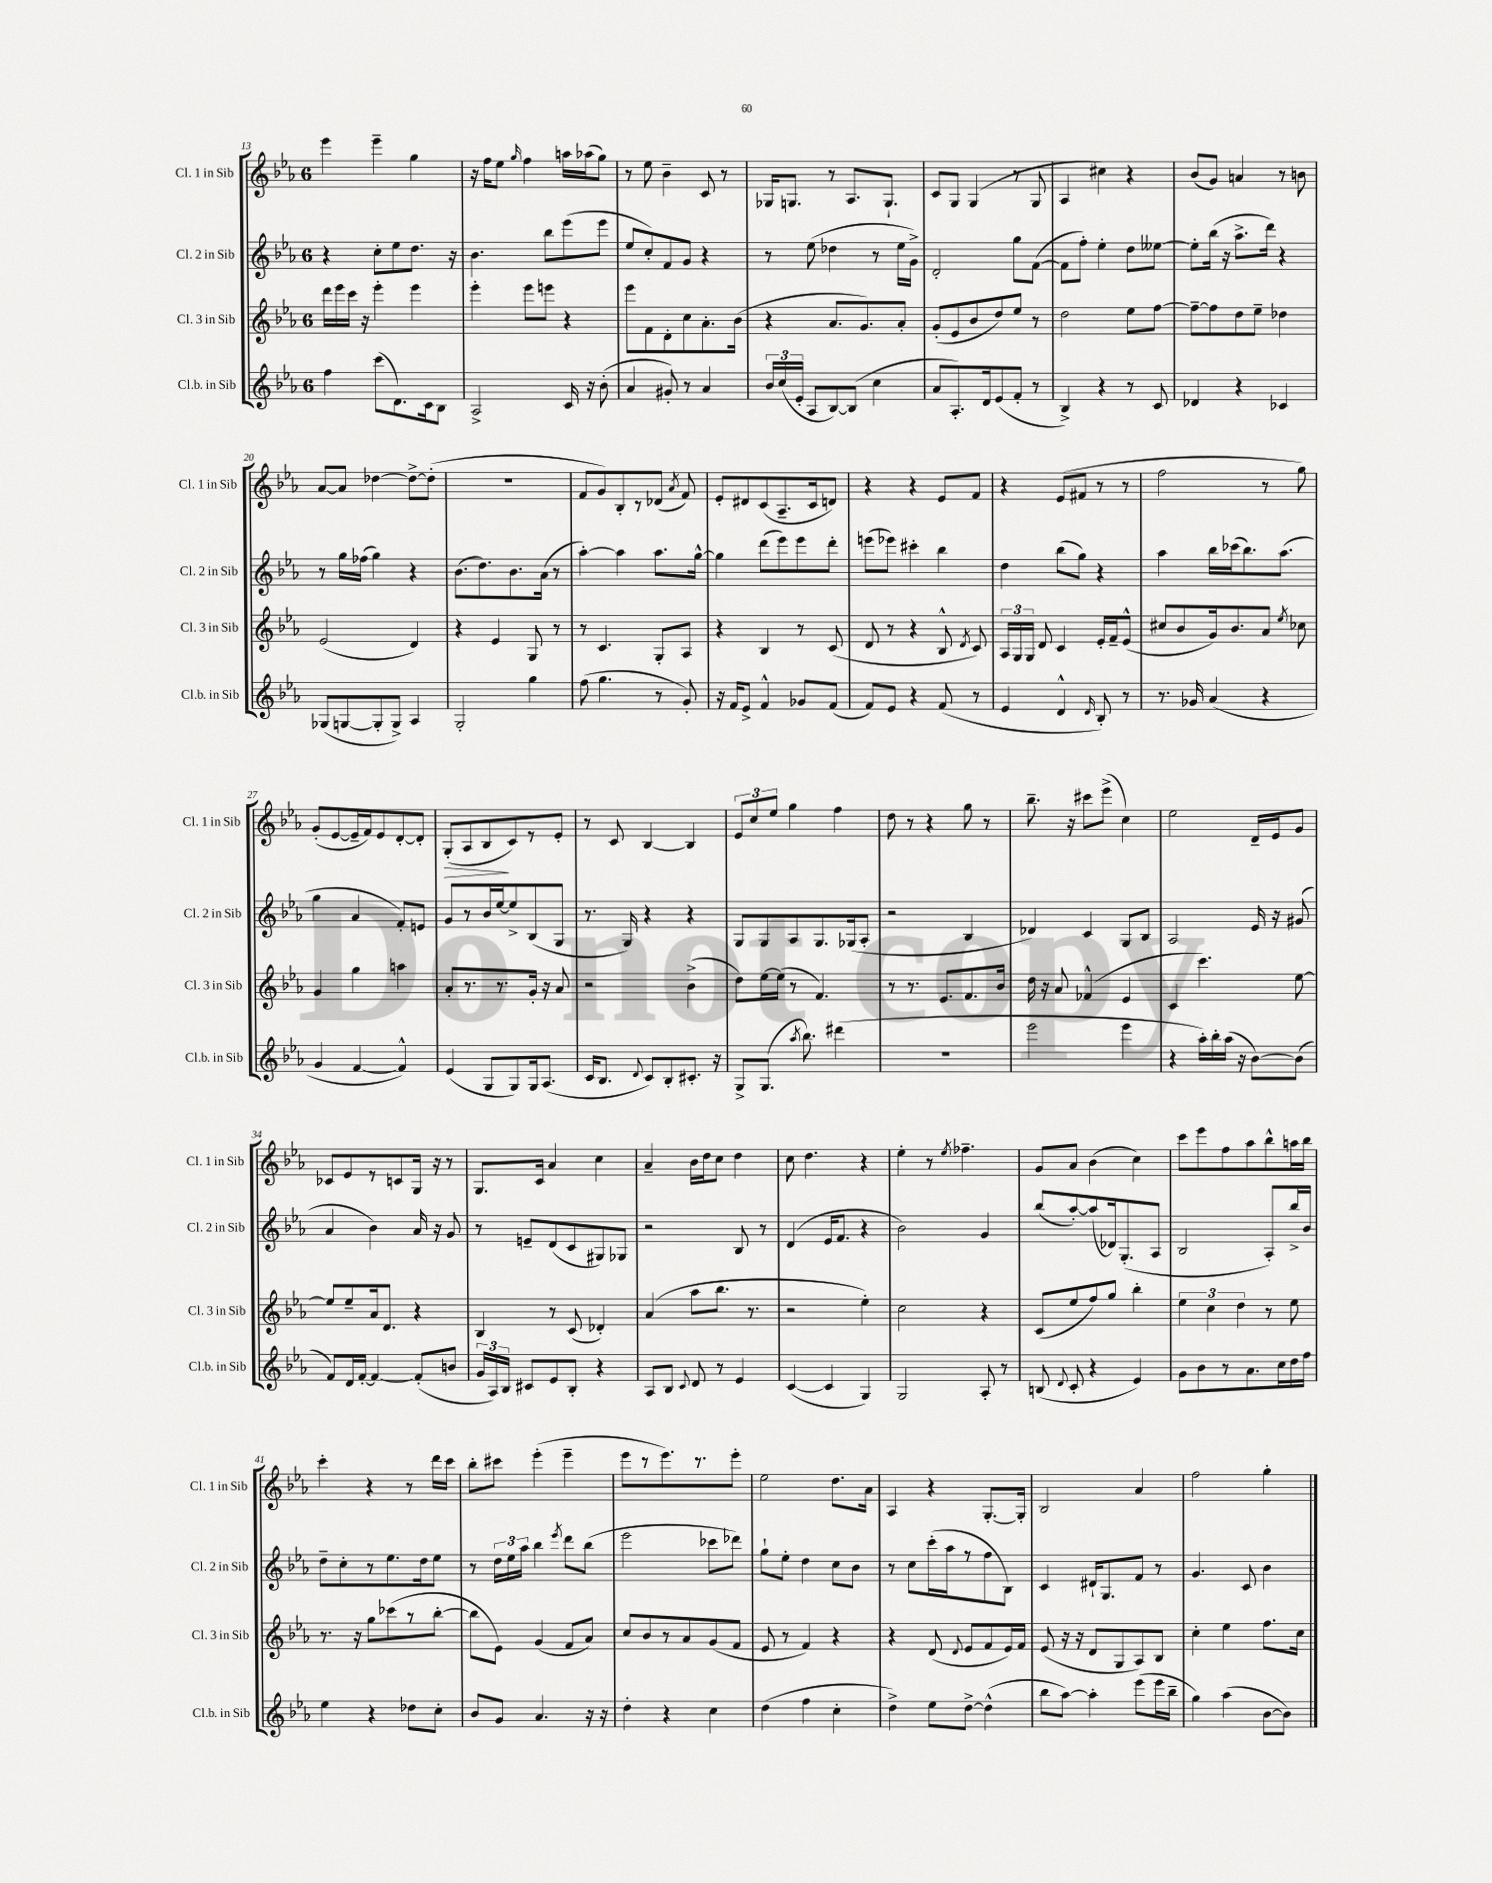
<<
\new StaffGroup <<
\new Staff = "s0" \with { instrumentName = "Cl. 1 in Sib" shortInstrumentName = "Cl. 1 in Sib" } {
    \clef treble \key ees \major \once \override Staff.TimeSignature.style = #'single-digit \time 6/8
    \autoBeamOff ees'''4 ees'''4-- g''4 |
    r16 f''16[ ees''8] \grace { g''16 } f''4 a''16[ aes''16( g''8]) |
    r8 ees''8 bes'4-- c'8 r8 |
    ges16[ g8.] r8 aes8.[ g8.]-! |
    c'8[ g8] g4( r8 g8 |
    aes4 cis''4) r4 |
    bes'8[( g'8]) a'4 r8 b'8 |
    aes'8[~ aes'8] des''4~ des''8[~-> des''8]-.( |
    R2. |
    f'8[ g'8) bes8-. r8 des'8]( \acciaccatura { aes'8 } f'8) |
    ees'8[-. dis'8 c'8( aes8.-- c'16 d'8]) |
    r4 r4 ees'8[ f'8] |
    r4 ees'8[( fis'8] r8 r8 |
    f''2 r8 g''8) |
    g'8[-.( ees'8~ ees'16-- f'16) ees'8 d'8~-. d'8]-. |
    g8[-.\>( aes8 bes8\! c'8) r8 ees'8]-. |
    r8 c'8 bes4~ bes4 |
    \tuplet 3/2 { ees'8[ c''8 ees''8] } g''4 f''4 |
    d''8 r8 r4 g''8 r8 |
    bes''8.-- r16 cis'''8[ ees'''8]->( c''4) |
    ees''2 d'16[-- ees'16 g'8] |
    ces'8[ ees'8 r8 c'8 g16] r16 r8 |
    g8.[ c'16] aes'4 c''4 |
    aes'4-- bes'16[ d''16 c''8] d''4 |
    c''8 d''4. r4 |
    ees''4-. r8 \acciaccatura { ees''8 } fes''4.-- |
    g'8[ aes'8] bes'4( c''4) |
    c'''8[ ees'''8 f''8 aes''8 bes''8-^ a''16 bes''16] |
    c'''4-. r4 r8 d'''16[ c'''16] |
    bes''8[-. cis'''8] ees'''4-.( ees'''4-- |
    ees'''8[ r8 ees'''8.) r8. ees'''8]-. |
    ees''2 d''8.[ aes'16] |
    aes4 r4 g8.[~-. g16]-. |
    bes2 aes'4 |
    f''2 g''4-. \bar "|." |
}
\new Staff = "s1" \with { instrumentName = "Cl. 2 in Sib" shortInstrumentName = "Cl. 2 in Sib" } {
    \clef treble \key ees \major \once \override Staff.TimeSignature.style = #'single-digit \time 6/8
    \autoBeamOff r4 c''8[-. ees''8 d''8.] r16 |
    bes'4. bes''8[ ees'''8( ees'''8] |
    ees''8[ c''8-.) f'8 g'8] r4 |
    r8 ees''8( des''4 r8 ees''16[ g'16]->) |
    d'2-. g''8[ f'8]~( |
    f'8[ f''8]-.) ees''4-. d''8[ eeses''8]~ |
    eeses''8[-. bes''16]( r16 aes''8.[-> d'''16]) r4 |
    r8 g''16[ fes''16]( g''4) r4 |
    bes'8.[( d''8.) bes'8. aes'16]( r8 |
    aes''4~-.) aes''4 aes''8.[ g''16]~-^ |
    g''4 d'''8[( ees'''8) ees'''8 d'''8]-. |
    e'''8[( ees'''8]) cis'''4-. bes''4 |
    d''4 bes''8[( g''8]) r4 |
    aes''4 bes''16[ ces'''16( bes''8.) aes''8.]( |
    g''4 aes'4 f'8[-.) e'8] |
    g'8[ r8 bes'16 ees''16~ ees''8-> bes8( g8] |
    r8. g16) r4 r4 |
    g8[ g8 aes8 g8. ges16( aes8]-. |
    r2 bes4 |
    des'4) c'4 g8[ bes8] |
    aes2 ees'16 r16 gis'8( |
    aes'4 bes'4) aes'16 r16 g'8 |
    r8 e'8[-- d'8( c'8 gis8) ges8] |
    r2 bes8 r8 |
    d'4( ees'16[ f'8.] r4 |
    bes'2) g'4 |
    bes''8[( aes''8~-.) aes''8( des'16) g8.-.( aes8] |
    bes2 aes8[-.) bes''16-> bes'16] |
    d''8[-- c''8-. r8 ees''8. d''16 ees''8] |
    r8 \tuplet 3/2 { d''16[ ees''16 aes''16] } bes''4 \acciaccatura { ees'''8 } d'''8[ bes''8]( |
    ees'''2 ces'''8[ des'''8]) |
    g''8[-! ees''8]-. d''4 c''8[ bes'8] |
    r8 c''8[ c'''16-.( aes''16 r8 f''8 bes8]) |
    c'4 dis'16[-! g8. f'8] r8 |
    g'4. c'8 bes'4 \bar "|." |
}
\new Staff = "s2" \with { instrumentName = "Cl. 3 in Sib" shortInstrumentName = "Cl. 3 in Sib" } {
    \clef treble \key ees \major \once \override Staff.TimeSignature.style = #'single-digit \time 6/8
    \autoBeamOff d'''16[ ees'''16 c'''16] r16 ees'''4-. ees'''4 |
    ees'''4-. ees'''8[ e'''8] r4 |
    ees'''8[ f'8 d'8-. c''8 aes'8.-. bes'16]( |
    r4 aes'8.[ g'8.) aes'8]-. |
    g'8[-.( ees'8 bes'8 d''8) ees''8] r8 |
    d''2 ees''8[ f''8]~ |
    f''8[~-- f''8 d''8 ees''8]-- des''4 |
    ees'2( d'4) |
    r4 ees'4 g8 r8 |
    r8 c'4. g8[-. aes8] |
    r4 bes4 r8 c'8( |
    d'8 r8 r4 bes8-^ \acciaccatura { d'8 } c'8) |
    \tuplet 3/2 { aes16[ g16 g16] } d'8 c'4 ees'16[-. f'16-- ees'8]-^( |
    cis''8[ bes'8 g'16) bes'8. aes'8] \acciaccatura { ees''8 } ces''8 |
    g'4 g''4 a''4 |
    aes'8[-. r8. r8. g'16]-. r16 aes'8 |
    r2 bes'4->( |
    d''8[) ees''16~ ees''16]( r8 f'4.) |
    r8 r8. ees'8.[ f'8. bes'16] |
    d''16 r16 aes'8 fes'4-^( ees'4 |
    c'4 c'''4.) ees''8~ |
    ees''8[ ees''8-- aes'16 d'8.] r4 |
    bes4 r8 c'8( des'4-.) |
    aes'4( aes''8[ bes''8.] r8. |
    r2 ees''4-.) |
    c''2 r4 |
    c'8[( ees''8 f''8) g''8] bes''4-. |
    \tuplet 3/2 { ees''4 c''4 d''4 } r8 ees''8 |
    r8. r16 g''8[ ces'''8( r8 bes''8]~-. |
    bes''8[ ees'8]) g'4( f'8[ aes'8]) |
    c''8[ bes'8 r8 aes'8 g'8( f'8] |
    ees'8 r8 f'4) r4 |
    r4 d'8( \appoggiatura { d'8 } ees'8[ f'8 ees'16) f'16] |
    ees'8( r16 r16 d'8[ g8 aes8) bes8] |
    c''4-. ees''4 f''8.[ c''16] \bar "|." |
}
\new Staff = "s3" \with { instrumentName = "Cl.b. in Sib" shortInstrumentName = "Cl.b. in Sib" } {
    \clef treble \key ees \major \once \override Staff.TimeSignature.style = #'single-digit \time 6/8
    \autoBeamOff f''4 c'''8[( d'8.) c'16 bes8] |
    aes2-> c'16 r16 bes'8-.( |
    aes'4 gis'8-.) r8 aes'4 |
    \tuplet 3/2 { bes'16[ c''16( ees'16]-. } aes8[ bes8~) bes8]( c''4 |
    aes'8[ aes8.-.) d'16 ees'8( f'8]-. r8 |
    bes4->) r4 r8 c'8 |
    des'4 r4 ces'4 |
    ges8[( g8~ g8-. g8]->) aes4 |
    g2-. g''4 |
    f''8( g''4. r8 g'8-.) |
    r16 f'16[ ees'8]-> f'4-^ ges'8[ f'8]( |
    f'8[) ees'8] r4 f'8( r8 |
    ees'4 d'4-^ \grace { d'16 } bes8-.) r8 |
    r8. ges'16 aes'4( r4 |
    g'4 f'4~ f'4-^) |
    ees'4( g8[ g8) g16 aes8.]( |
    c'16[ bes8.] \appoggiatura { d'8 } c'8[) bes8-. cis'8.]-. r16 |
    g8[-> g8.]( \acciaccatura { aes''8 } bes''8.) dis'''4( |
    R2. |
    ees'''2 ees'''4 |
    r4 aes''16[-.) bes''16-. aes''16]( r16 bes'8[~) bes'8]( |
    f'8[) d'16 f'16]~-. f'4~ f'8[-.( b'8] |
    \tuplet 3/2 { g'16[ aes16) bes16] } cis'8[ ees'8 bes8]-. r4 |
    aes8[ bes8] \appoggiatura { c'8 } d'8 r8 ees'4 |
    c'4~( c'4 g4) |
    g2 aes8-. r8 |
    b8( \appoggiatura { d'8 } c'8-. r4 ees'4) |
    g'8[ bes'8 r8 aes'8. c''16 d''16 f''16] |
    ees''4 r4 des''8[ c''8]-. |
    bes'8[ g'8] aes'4. r16 r16 |
    d''4-. r4 c''4 |
    d''4( f''4 c''4-. |
    d''4->) ees''8[ d''8]~-> d''4-^( |
    bes''8[ aes''8]~) aes''4-. ees'''8[( ees'''16 bes''16]-- |
    g''4) aes''4( bes'8[~ bes'8]) \bar "|." |
}
>>
>>
\layout { \context { \Score currentBarNumber = #13 } }
